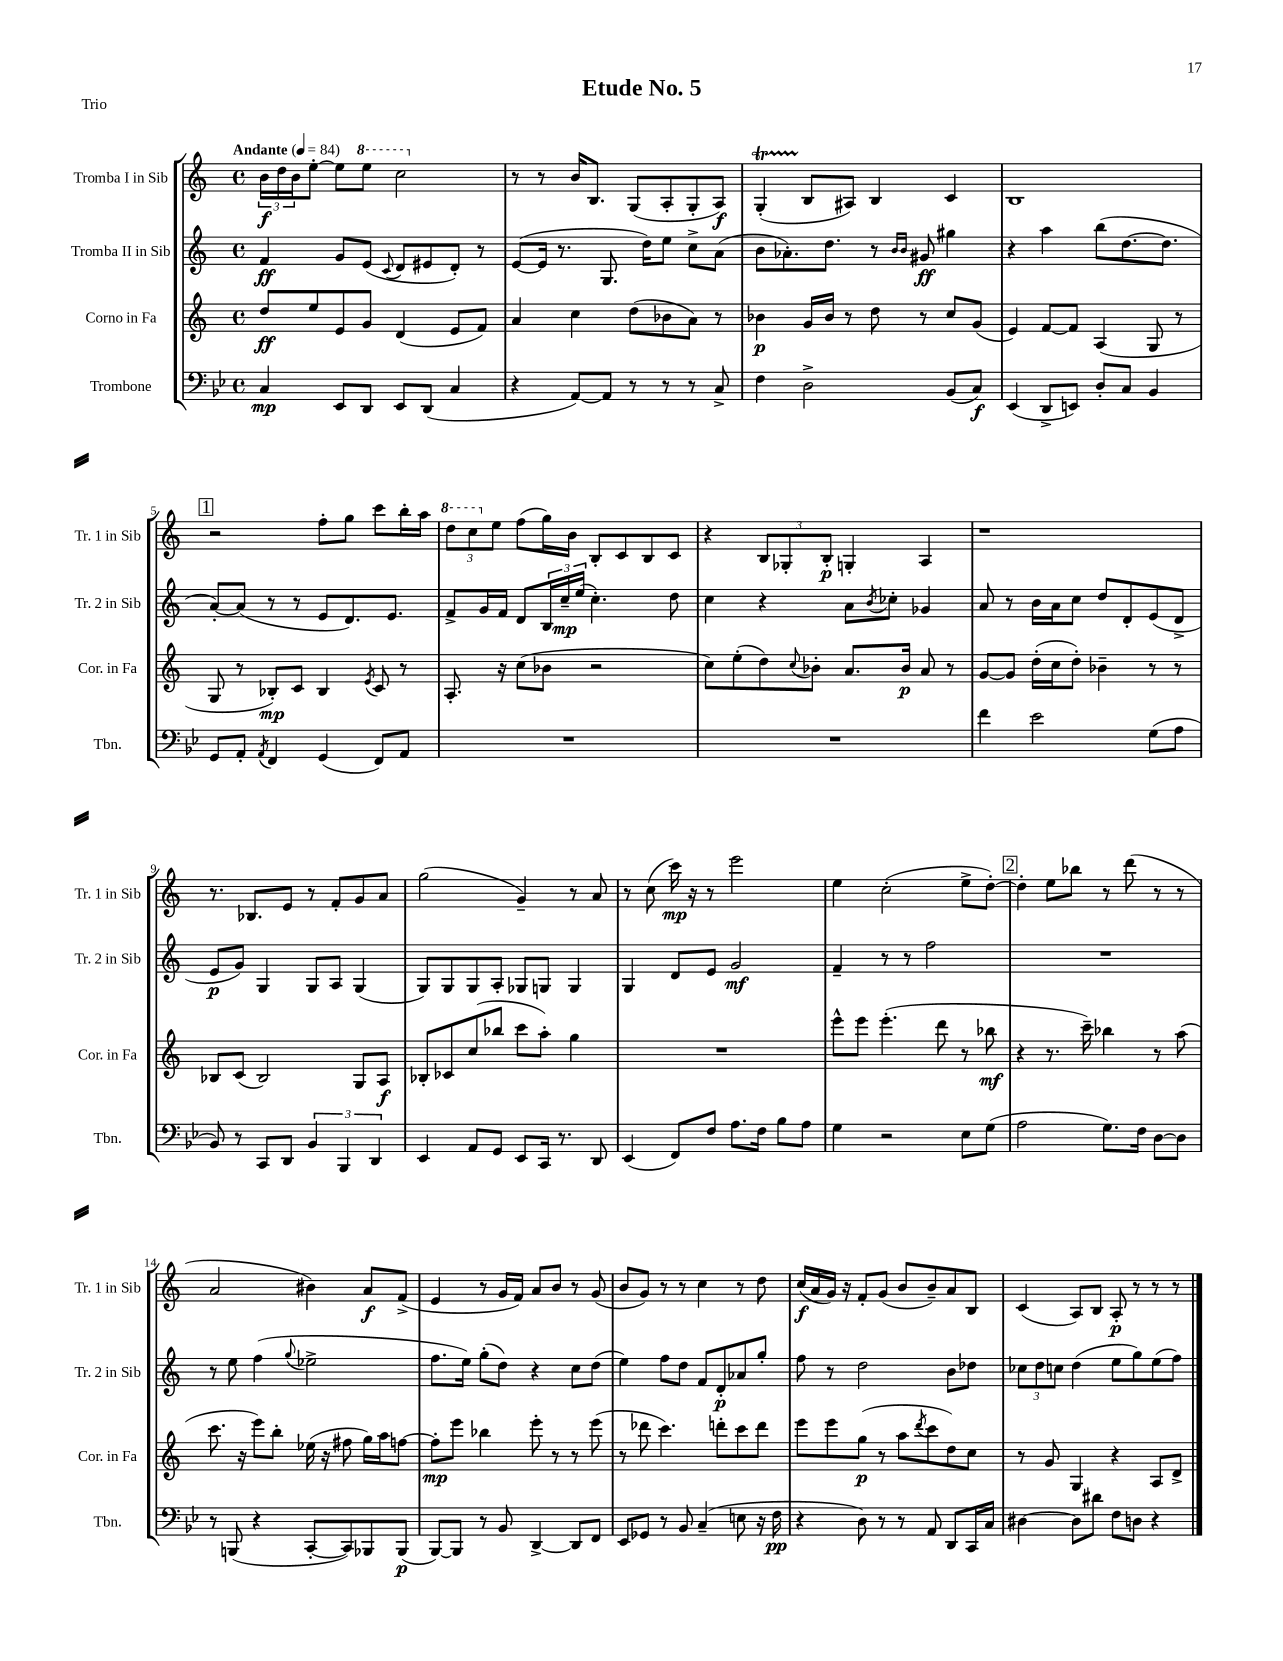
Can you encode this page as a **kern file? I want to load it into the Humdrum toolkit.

**kern	**dynam	**kern	**dynam	**kern	**dynam	**kern	**dynam
*part4	*part4	*part3	*part3	*part2	*part2	*part1	*part1
*staff4	*staff4	*staff3	*staff3	*staff2	*staff2	*staff1	*staff1
*I"Trombone	*	*I"Corno in Fa	*	*I"Tromba II in Sib	*	*I"Tromba I in Sib	*
*I'Tbn.	*	*I'Cor. in Fa	*	*I'Tr. 2 in Sib	*	*I'Tr. 1 in Sib	*
*clefF4	*	*clefG2	*	*clefG2	*	*clefG2	*
*k[b-e-]	*	*k[]	*	*k[]	*	*k[]	*
*M4/4	*	*M4/4	*	*M4/4	*	*M4/4	*
*met(c)	*	*met(c)	*	*met(c)	*	*met(c)	*
*MM84	*	*MM84	*	*MM84	*	*MM84	*
=1	=1	=1	=1	=1	=1	=1	=1
!	!	!	!	!	!	!LO:TX:a:B:t=Andante	!
4C/	mp	8dd/L	ff	4f/	ff	24b\LL	f
.	.	.	.	.	.	24dd\	.
.	.	.	.	.	.	24b\J	.
.	.	8ee/	.	.	.	[8ee'\J	.
8EE-/L	.	8e/	.	8g/L	.	8ee\L]	.
*	*	*	*	*	*	*8va	*
8DD/J	.	8g/J	.	(8e/J	.	8eee\J	.
.	.	.	.	8qqc/	.	.	.
8EE-/L	.	(4d/	.	8d/L	.	2ccc\	.
(8DD/J	.	.	.	8e#X/	.	.	.
4C/	.	8e/L	.	8d'/J)	.	.	.
.	.	8f/J)	.	8r	.	.	.
=2	=2	=2	=2	=2	=2	=2	=2
*	*	*	*	*	*	*X8va	*
4r	.	4a/	.	([8e/L	.	8r	.
.	.	.	.	16e/Jk]	.	8r	.
.	.	.	.	8.r	.	.	.
[8AA/L)	.	4cc\	.	.	.	16b/KL	.
.	.	.	.	.	.	8.B/J	.
8AA/J]	.	.	.	8.G/	.	.	.
8r	.	(8dd\L	.	.	.	(8G/L	.
.	.	.	.	16dd\KL)	.	.	.
8r	.	8b-X\	.	8ee\J	.	8A'/	.
8r	.	8a\J)	.	8cc^\L	.	8G'/	.
8C^/	.	8r	.	(8a\J	.	8A/J)	f
=3	=3	=3	=3	=3	=3	=3	=3
4F\	.	4b-X\	p	8b\L	.	(4GT'/	.
.	.	.	.	8.a-X'\)	.	.	.
2D^\	.	16g/LL	.	.	.	8B/L	.
.	.	16b-/JJ	.	8.dd\J	.	.	.
.	.	8r	.	.	.	8A#X/J)	.
.	.	8dd\	.	8r	.	4B/	.
.	.	.	.	16qqb/LL	.	.	.
.	.	.	.	16qqb/JJ	.	.	.
.	.	8r	.	8g#X/	ff	.	.
(8BB-/L	.	8cc/L	.	4gg#X\	.	4c/	.
8C/J)	f	(8g/J	.	.	.	.	.
=4	=4	=4	=4	=4	=4	=4	=4
(4EE-/	.	4e/)	.	4r	.	1B	.
8DD^/L	.	[8f/L	.	4aa\	.	.	.
8EEn/J)	.	8f/J]	.	.	.	.	.
8D'/L	.	(4A/	.	(8bb\L	.	.	.
8C/J	.	.	.	[8.dd\	.	.	.
4BB-/	.	8G/	.	.	.	.	.
.	.	.	.	8.dd\J]	.	.	.
.	.	8r	.	.	.	.	.
!!LO:LB:g=z
!!LO:REH:place=s1:t=1
=5	=5	=5	=5	=5	=5	=5	=5
8GG/L	.	8G/	.	[8a'/L)	.	2r	.
8AA'/J	.	8r	.	(8a/J]	.	.	.
8qAA/	.	.	.	.	.	.	.
4FF/	.	8B-X'/L)	mp	8r	.	.	.
.	.	8c/J	.	8r	.	.	.
(4GG/	.	4B-/	.	8e/L	.	8ff'\L	.
.	.	.	.	8.d/)	.	8gg\J	.
.	.	8qe/	.	.	.	.	.
8FF/L)	.	8c/	.	.	.	8ccc\L	.
.	.	.	.	8.e/J	.	.	.
8AA/J	.	8r	.	.	.	16bb'\L	.
.	.	.	.	.	.	16aa\JJ	.
=6	=6	=6	=6	=6	=6	=6	=6
*	*	*	*	*	*	*8va	*
1r	.	8.A'/	.	8f^/L	.	12ddd\L	.
.	.	.	.	.	.	12ccc\	.
.	.	.	.	16g/L	.	.	.
*	*	*	*	*	*	*X8va	*
.	.	.	.	.	.	12ee\J	.
.	.	16r	.	16f/JJ	.	.	.
.	.	(8cc\L	.	8d/L	.	(8ff\L	.
.	.	8b-X\J	.	24B/L	.	16gg\L)	.
.	.	.	.	24cc~/	mp	.	.
.	.	.	.	.	.	16b\JJ	.
.	.	.	.	(24ee/JJ	.	.	.
.	.	2r	.	4.cc'\)	.	8B'/L	.
.	.	.	.	.	.	8c/	.
.	.	.	.	.	.	8B/	.
.	.	.	.	8dd\	.	8c/J	.
=7	=7	=7	=7	=7	=7	=7	=7
1r	.	8cc\L)	.	4cc\	.	4r	.
.	.	(8ee'\	.	.	.	.	.
.	.	8dd\)	.	4r	.	12B/L	.
.	.	.	.	.	.	12G-X'/	.
.	.	8qqcc/	.	.	.	.	.
.	.	8b-X'\J	.	.	.	.	.
.	.	.	.	.	.	12B'/J	p
.	.	8.a/L	.	8a\L	.	4Gn'/	.
.	.	.	.	8qb/	.	.	.
.	.	.	.	8cc-X'\J	.	.	.
.	.	16b-/Jk	p	.	.	.	.
.	.	8a/	.	4g-X/	.	4A/	.
.	.	8r	.	.	.	.	.
=8	=8	=8	=8	=8	=8	=8	=8
4f\	.	[8g/L	.	8a/	.	1r	.
.	.	8g/J]	.	8r	.	.	.
2e-\	.	(16dd'\LL	.	16b\LL	.	.	.
.	.	16cc\J	.	16a\J	.	.	.
.	.	8dd'\J)	.	8cc\J	.	.	.
.	.	4b-X~\	.	8dd/L	.	.	.
.	.	.	.	8d'/	.	.	.
(8G\L	.	8r	.	(8e/	.	.	.
8A\J	.	8r	.	8d^/J	.	.	.
!!LO:LB:g=z
=9	=9	=9	=9	=9	=9	=9	=9
8BB-/)	.	8B-X/L	.	8e/L	p	8.r	.
8r	.	(8c/J	.	8g/J)	.	.	.
.	.	.	.	.	.	8.B-X/L	.
8CC/L	.	2B-/)	.	4G/	.	.	.
8DD/J	.	.	.	.	.	8e/J	.
6BB-/	.	.	.	8G/L	.	8r	.
.	.	.	.	8A/J	.	8f'/L	.
6BBB-/	.	.	.	.	.	.	.
.	.	8G/L	.	(4G/	.	8g/	.
6DD/	.	.	.	.	.	.	.
.	.	8A/J	f	.	.	8a/J	.
=10	=10	=10	=10	=10	=10	=10	=10
4EE-/	.	8B-X'/L	.	8G/L)	.	(2gg\	.
.	.	8c-X/	.	8G/	.	.	.
8AA/L	.	(8cc/	.	8G/	.	.	.
8GG/J	.	8bb-X/J	.	8A'/J	.	.	.
8EE-/L	.	8ccc\L	.	8G-X/L	.	4g~/)	.
16CC/Jk	.	8aa'\J)	.	8Gn/J	.	.	.
8.r	.	.	.	.	.	.	.
.	.	4gg\	.	4G/	.	8r	.
8DD/	.	.	.	.	.	8a/	.
=11	=11	=11	=11	=11	=11	=11	=11
(4EE-/	.	1r	.	4G/	.	8r	.
.	.	.	.	.	.	(8cc\	.
8FF/L)	.	.	.	8d/L	.	16ccc\)	mp
.	.	.	.	.	.	16r	.
8F/J	.	.	.	8e/J	.	8r	.
8.A\L	.	.	.	2g/	mf	2eee\	.
16F\Jk	.	.	.	.	.	.	.
8B-\L	.	.	.	.	.	.	.
8A\J	.	.	.	.	.	.	.
=12	=12	=12	=12	=12	=12	=12	=12
4G\	.	8eee^^\L	.	4f~/	.	4ee\	.
.	.	8eee\J	.	.	.	.	.
2r	.	(4.eee'\	.	8r	.	(2cc'\	.
.	.	.	.	8r	.	.	.
.	.	.	.	2ff\	.	.	.
.	.	8ddd\	.	.	.	.	.
8E-\L	.	8r	.	.	.	8ee^\L	.
(8G\J	.	8bb-X\	mf	.	.	[8dd'\J)	.
!!LO:REH:place=s1:t=2
=13	=13	=13	=13	=13	=13	=13	=13
2A\	.	4r	.	1r	.	4dd'\]	.
.	.	8.r	.	.	.	8ee\L	.
.	.	.	.	.	.	8bb-X\J	.
.	.	16ccc~\)	.	.	.	.	.
8.G\L)	.	4bb-X\	.	.	.	8r	.
.	.	.	.	.	.	(8ddd\	.
16F\Jk	.	.	.	.	.	.	.
[8D\L	.	8r	.	.	.	8r	.
8D\J]	.	(8aa\	.	.	.	8r	.
!!LO:LB:g=z
=14	=14	=14	=14	=14	=14	=14	=14
8r	.	8.ccc\	.	8r	.	2a/	.
(8BBBn/	.	.	.	8ee\	.	.	.
.	.	16r	.	.	.	.	.
4r	.	8eee\L)	.	(4ff\	.	.	.
.	.	8bb'\J	.	.	.	.	.
.	.	.	.	8qqgg/	.	.	.
[8CC'/L	.	(16ee-X\	.	2ee-X^\	.	4b#X\)	.
.	.	16r	.	.	.	.	.
8CC/])	.	8ff#X\	.	.	.	.	.
8BBB-X/	.	16gg\LL)	.	.	.	8a/L	f
.	.	16aa\J	.	.	.	.	.
(8BBB-/J	p	[8ffn\J	.	.	.	(8f^/J	.
=15	=15	=15	=15	=15	=15	=15	=15
[8BBB-/L)	.	8ff'\L]	mp	8.ff\L	.	4e/	.
8BBB-/J]	.	8eee\J	.	.	.	.	.
.	.	.	.	16ee\Jk)	.	.	.
8r	.	4bb-X\	.	(8gg'\L	.	8r	.
8BB-/	.	.	.	8dd\J)	.	16g/LL	.
.	.	.	.	.	.	16f/JJ)	.
[4DD^/	.	8eee'\	.	4r	.	8a/L	.
.	.	8r	.	.	.	8b/J	.
8DD/L]	.	8r	.	8cc\L	.	8r	.
8FF/J	.	(8eee\	.	(8dd\J	.	(8g/	.
=16	=16	=16	=16	=16	=16	=16	=16
8EE-/L	.	8r	.	4ee\)	.	8b/L	.
8GG-X/J	.	8ddd-X\	.	.	.	8g/J)	.
8r	.	4.ccc\)	.	8ff\L	.	8r	.
8BB-/	.	.	.	8dd\J	.	8r	.
(4C~/	.	.	.	8f/L	.	4cc\	.
.	.	8dddn'\L	.	8d'/	p	.	.
8En\	.	8ccc\	.	8a-X/	.	8r	.
16r	.	8ddd\J	.	8gg'/J	.	8dd\	.
16F\	pp	.	.	.	.	.	.
=17	=17	=17	=17	=17	=17	=17	=17
4r	.	8eee\L	.	8ff\	.	(16cc/LL	f
.	.	.	.	.	.	16a/	.
.	.	8eee\	.	8r	.	16g/JJ)	.
.	.	.	.	.	.	16r	.
8D\)	.	(8gg\J	p	2dd\	.	8f'/L	.
8r	.	8r	.	.	.	(8g/J	.
8r	.	8aa\L	.	.	.	8b/L	.
.	.	8qddd/	.	.	.	.	.
8AA/	.	8ccc\	.	.	.	8b~/)	.
8DD/L	.	8dd\)	.	8b\L	.	8a/	.
16CC/L	.	8cc\J	.	8dd-X\J	.	8B/J	.
16C/JJ	.	.	.	.	.	.	.
=18	=18	=18	=18	=18	=18	=18	=18
[4D#X\	.	8r	.	12cc-X\L	.	(4c/	.
.	.	.	.	12dd\	.	.	.
.	.	8g/	.	.	.	.	.
.	.	.	.	12ccn\J	.	.	.
8D#\L]	.	4G/	.	(4dd\	.	8A/L)	.
8d#X\J	.	.	.	.	.	8B/J	.
8F\L	.	4r	.	8ee\L	.	8A'/	p
8Dn\J	.	.	.	8gg\)	.	8r	.
4r	.	8A/L	.	(8ee\	.	8r	.
.	.	8d^/J	.	8ff\J)	.	8r	.
==	==	==	==	==	==	==	==
*-	*-	*-	*-	*-	*-	*-	*-
